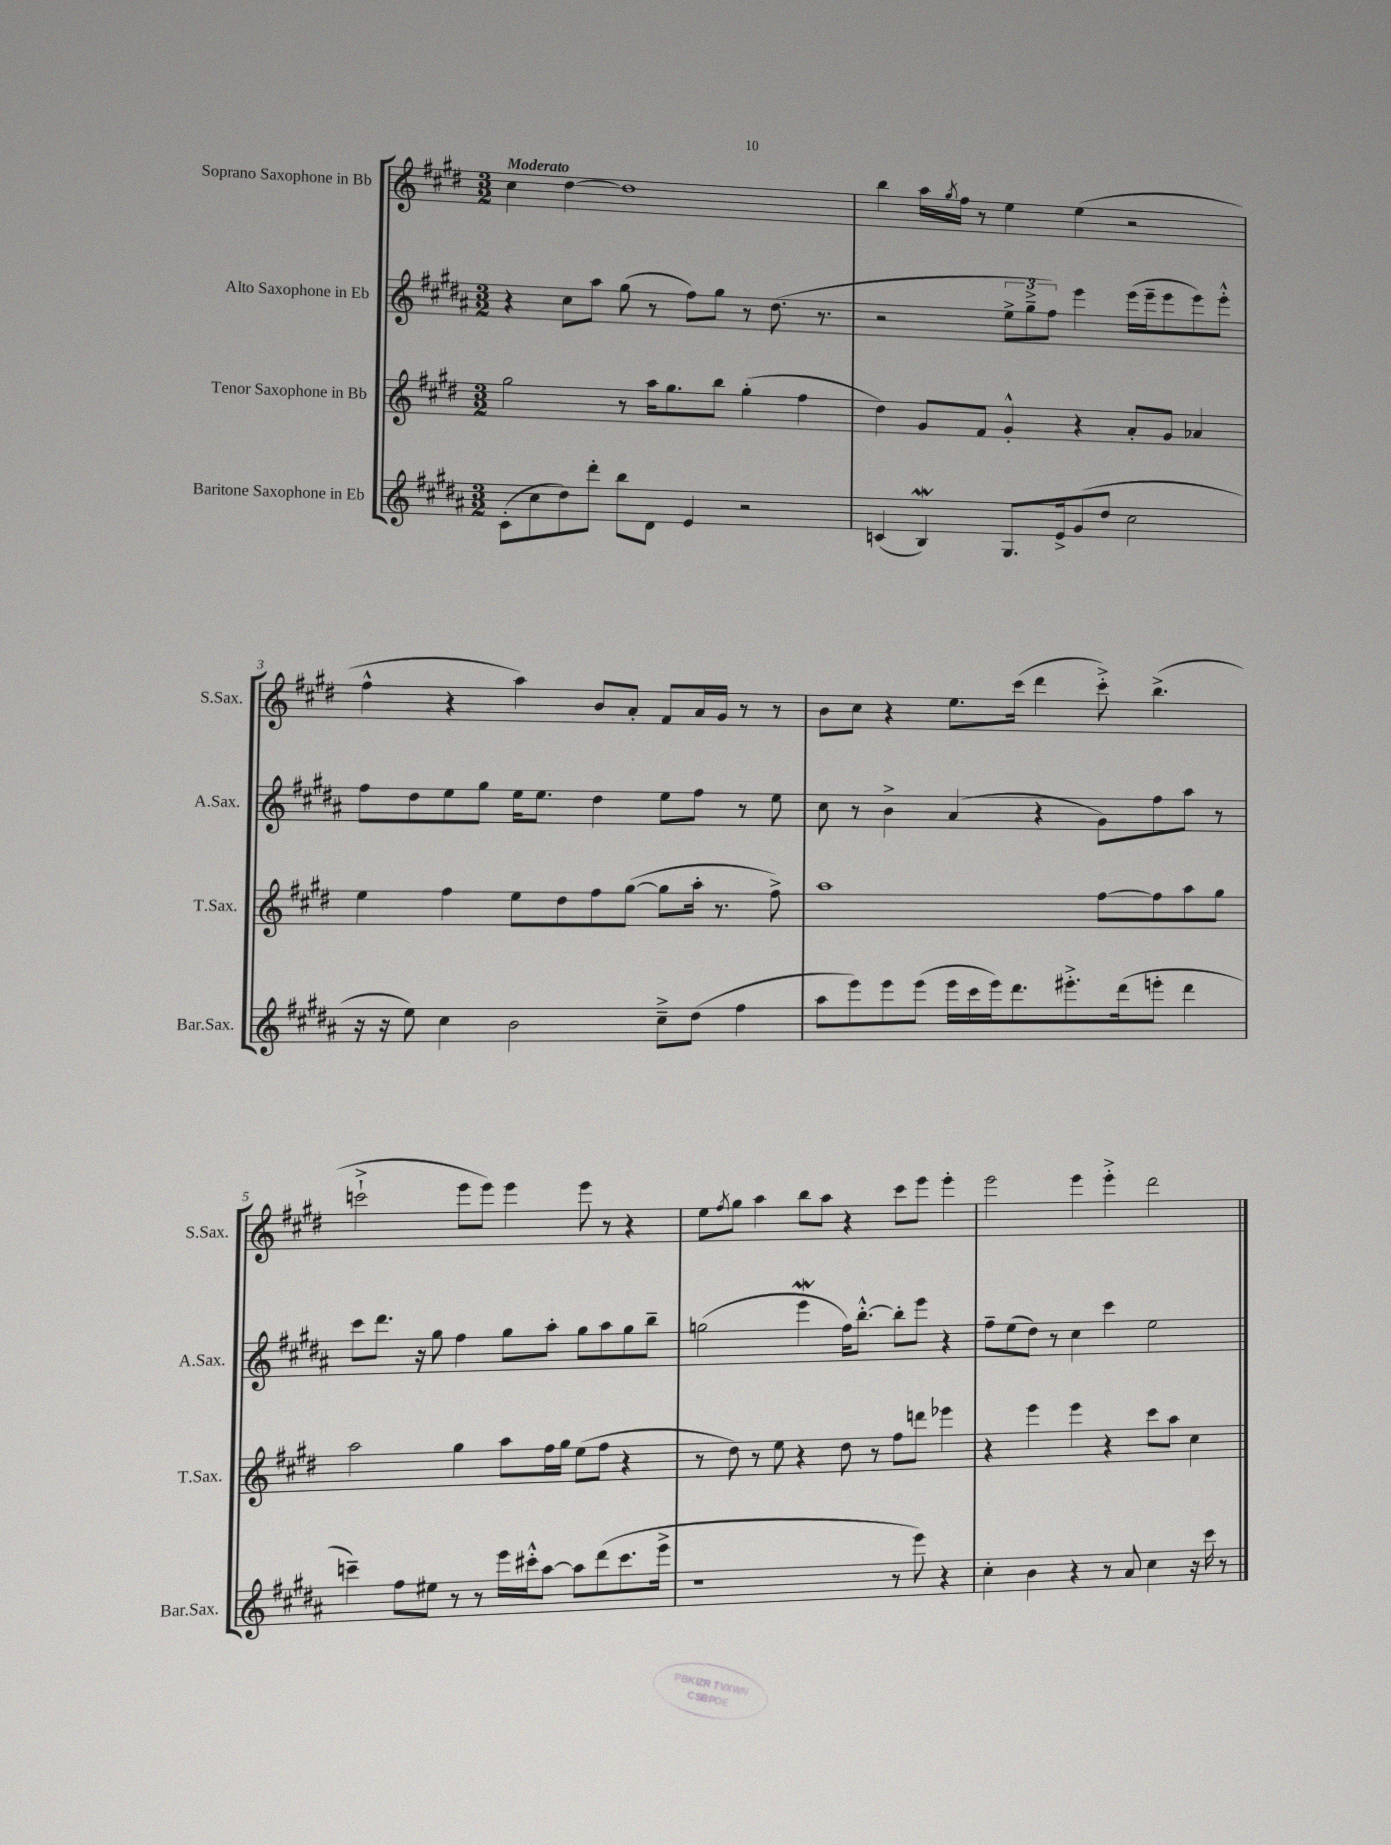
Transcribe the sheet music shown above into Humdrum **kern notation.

**kern	**kern	**kern	**kern
*staff4	*staff3	*staff2	*staff1
*clefG2	*clefG2	*clefG2	*clefG2
*k[f#c#g#d#a#]	*k[f#c#g#d#]	*k[f#c#g#d#a#]	*k[f#c#g#d#]
*M3/2	*M3/2	*M3/2	*M3/2
(8c#'	2gg#	4r	4cc#
8cc#	.	.	.
8dd#)	.	8cc#	[4dd#
8ddd#'	.	8aa#	.
8bb	8r	(8gg#	1dd#]
8d#	16aa	8r	.
.	8.gg#	.	.
4e	.	8ff#)	.
.	8bb	8gg#	.
2r	(4gg#'	8r	.
.	.	(8.dd#	.
.	4ff#	.	.
.	.	8.r	.
=	=	=	=
(4c	4dd#)	2r	4bb
4B)	8g#	.	16aa
.	.	.	8qgg#
.	.	.	16ff#
.	8f#	.	8r
8.G#	4g#'^^	12ee^	4ee
.	.	12gg#~^	.
.	.	12ff#)	.
16e^	.	.	.
(8g#	4r	4eee	(4ee
8dd#	.	.	.
2cc#	8a'	(16eee	2r
.	.	16eee~	.
.	8g#	8eee	.
.	4a-	8eee)	.
.	.	8eee'^^	.
=	=	=	=
16r	4ee	8ff#	4ff#^^
16r	.	.	.
8ee)	.	8dd#	.
4cc#	4ff#	8ee	4r
.	.	8gg#	.
2b	8ee	16ee	4aa)
.	.	8.ee	.
.	8dd#	.	.
.	8ff#	4dd#	8b
.	([8gg#	.	8a'
8cc#~^	8gg#]	8ee	8f#
(8dd#	16aa'	8ff#	16a
.	8.r	.	16g#
4ff#	.	8r	8r
.	8ff#^)	8ee	8r
=	=	=	=
8aa#	1aa	8cc#	8b
8eee)	.	8r	8cc#
8eee	.	4b^	4r
(8eee	.	.	.
16eee	.	(4a#	8.ee
16ccc#	.	.	.
16eee)	.	.	.
8.ddd#	.	.	(16ccc#
.	.	4r	4ddd#
8.eee#'^	.	.	.
.	[8ff#	8g#)	8ccc#'^)
(16ddd#	.	.	.
8eee'	8ff#]	8ff#	(4.bb^
4ddd#	8aa	8aa#	.
.	8gg#	8r	.
=	=	=	=
4ccc~)	2aa	8ccc#	2ccc`^
.	.	8.ddd#	.
8ff#	.	.	.
.	.	16r	.
8ee#	.	8gg#	.
8r	4gg#	4ff#	8eee
8r	.	.	8eee)
16eee	8aa	8gg#	4eee
16ccc#'^^	.	.	.
[8aa#	16ff#	8aa#'	.
.	16gg#	.	.
8aa#]	(8ee	8gg#	8eee
(8ddd#	8ff#	8aa#	8r
8.ccc#	4r	8gg#	4r
.	.	8bb~	.
16eee^	.	.	.
=	=	=	=
1r	8r	(2gg	8ee
.	.	.	8qff#
.	8dd#)	.	8gg#
.	8r	.	4aa
.	8ee	.	.
.	4r	4eee	8bb
.	.	.	8aa
.	8dd#	16ff#)	4r
.	.	[8.bb'^^	.
.	8r	.	.
8r	8ff#	8bb']	8ccc#
8eee)	8ddd	8eee	8eee
4r	4eee-	4r	4eee'
=	=	=	=
4cc#'	4r	8ff#~	2eee
.	.	(8ee	.
4b	4eee	8dd#)	.
.	.	8r	.
4r	4eee	4cc#	4eee
8r	4r	4ccc#	4eee'^
8a#	.	.	.
4cc#	8ccc#	2ee	2ddd#
.	8aa	.	.
16r	4cc#	.	.
16ccc#	.	.	.
8r	.	.	.
==	==	==	==
*-	*-	*-	*-
